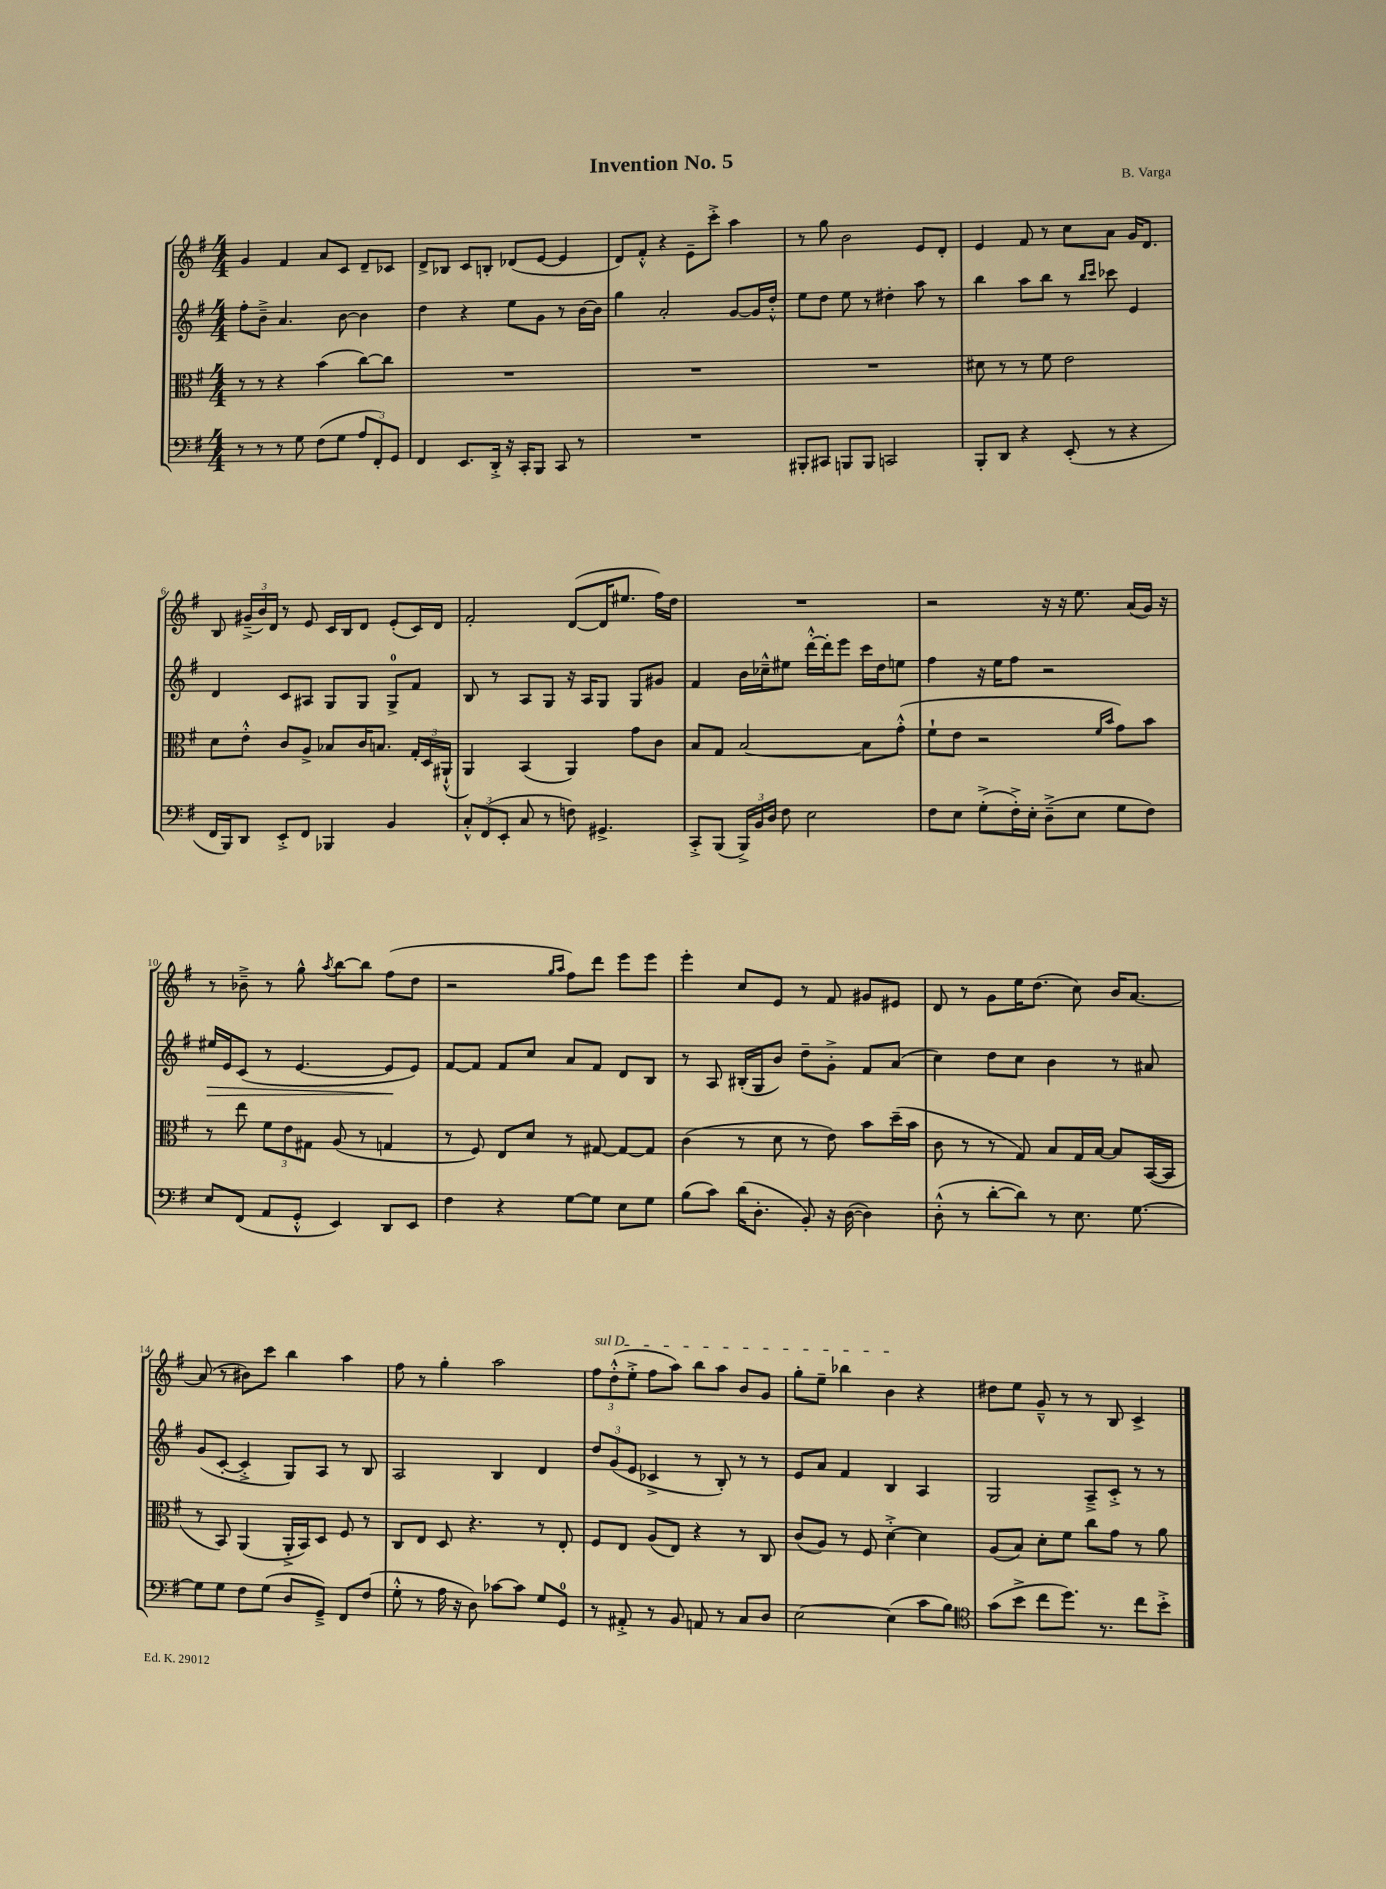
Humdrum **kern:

**kern	**kern	**kern	**dynam	**kern
*part4	*part3	*part2	*part2	*part1
*staff4	*staff3	*staff2	*staff2	*staff1
*clefF4	*clefC3	*clefG2	*	*clefG2
*k[f#]	*k[f#]	*k[f#]	*	*k[f#]
*M4/4	*M4/4	*M4/4	*	*M4/4
=1	=1	=1	=1	=1
8r	8r	8ff#'\L	.	4g/
8r	8r	8b~^\J	.	.
8r	4r	4.a/	.	4f#/
8G\	.	.	.	.
(8F#\L	(4b\	.	.	8a/L
8G\J	.	[8b\	.	8c/J
12A/L	[8cc\L)	4b\]	.	8d~/L
12FF#'/)	.	.	.	.
.	8cc\J]	.	.	8c-X/J
12GG/J	.	.	.	.
=2	=2	=2	=2	=2
4FF#/	1r	4dd\	.	8d^/L
.	.	.	.	8B-X/J
8.EE/L	.	4r	.	8c/L
.	.	.	.	8Bn'/J
16DD'^/Jk	.	.	.	.
16r	.	8ee\L	.	(8d-X/L
16CC'/KL	.	.	.	.
8BBB/J	.	8g\J	.	[8e/J
8CC/	.	8r	.	4e/]
8r	.	[16b\LL	.	.
.	.	16b\JJ]	.	.
=3	=3	=3	=3	=3
1r	1r	4gg\	.	8d/L)
.	.	.	.	8f#'^^/J
.	.	2a'/	.	4r
.	.	.	.	8e~\L
.	.	.	.	8ccc'^\J
.	.	[8g/L	.	4aa\
.	.	16g/L]	.	.
.	.	16dd'^^/JJ	.	.
=4	=4	=4	=4	=4
8BBB#X'/L	1r	8ee\L	.	8r
8CC#X/J	.	8dd\J	.	8gg\
8BBBn/L	.	8ee\	.	2b\
8BBB/J	.	8r	.	.
2CCn/	.	4dd#X'\	.	.
.	.	8aa\	.	8e/L
.	.	8r	.	8d'/J
=5	=5	=5	=5	=5
8BBB'/L	8d#X\	4bb\	.	4e/
8DD/J	8r	.	.	.
4r	8r	8aa\L	.	8f#/
.	8f#\	8bb\J	.	8r
(8EE'/	2e\	8r	.	8cc\L
.	.	16qqbb/LL	.	.
.	.	16qqccc/JJ	.	.
8r	.	8ccc-X\	.	8a\J
4r	.	4e/	.	16g/KL
.	.	.	.	8.d/J
!!LO:LB:g=z
=6	=6	=6	=6	=6
16FF#/LL	8d\L	4d/	.	8B/
16BBB/J)	.	.	.	.
8DD/J	8e'^^\J	.	.	(24g#X~^/LL
.	.	.	.	24b/)
.	.	.	.	24d/JJ
8EE'^/L	8c/L	8c/L	.	8r
8FF#/J	8A^/J	8A#X/J	.	8e/
4BBB-X/	8B-X/L	8G/L	.	16c/LL
.	.	.	.	16B/J
.	16c/K	8G/J	.	8d/J
.	8.Bn/J	.	.	.
4BB/	.	8G^/L	.	(8e'/L
.	24G'/LL	8f#/J	.	16c/L)
.	24D/	.	.	.
.	.	.	.	16d/JJ
.	(24AA#X`^^/JJ	.	.	.
=7	=7	=7	=7	=7
12C'^^/L	4AA/)	8B/	.	2f#'/
(12FF#/	.	.	.	.
.	.	8r	.	.
12EE'/J	.	.	.	.
8C/	(4BB/	8A/L	.	.
8r	.	8G/J	.	.
8Fn\)	4AA/)	16r	.	([8d/L
.	.	16A/KL	.	.
4.GG#X^/	.	8G/J	.	16d/K]
.	.	.	.	8.ee#X/J
.	8g\L	8G/L	.	.
.	8c\J	8g#X/J	.	16ff#\LL)
.	.	.	.	16dd\JJ
=8	=8	=8	=8	=8
8CC'^/L	8B/L	4f#/	.	1r
(8BBB/J	8G/J	.	.	.
24BBB^/LL)	[2B/	16b\LL	.	.
24BB/	.	.	.	.
.	.	16cc-X~^^\J	.	.
24D/JJ	.	.	.	.
8F#\	.	8ee#X\J	.	.
2E\	.	[16ddd'^^\LL	.	.
.	.	16ddd'\J]	.	.
.	.	8eee\J	.	.
.	8B\L]	16ccc\LL	.	.
.	.	16dd\J	.	.
.	(8g'^^\J	8een\J	.	.
=9	=9	=9	=9	=9
8F#\L	8f#`\L	4ff#\	.	2r
8E\J	8e\J	.	.	.
(8G'^\L	2r	16r	.	.
.	.	16ee\KL	.	.
16F#'^\L)	.	8ff#\J	.	.
16E'\JJ	.	.	.	.
(8D~^\L	.	2r	.	16r
.	.	.	.	16r
8E\J	.	.	.	8.ee\
.	16qqf#/LL	.	.	.
.	16qqb/JJ	.	.	.
8G\L	8g\L)	.	.	.
.	.	.	.	(16a/LL
8F#\J)	8b\J	.	.	16g/JJ)
.	.	.	.	16r
!!LO:LB:g=z
=10	=10	=10	=10	=10
!	!	!	!LO:HP:b	!
8E/L	8r	16ee#X/LL	>	8r
.	.	16e/J	.	.
(8FF#/J	8ee\	(8c/J	.	8b-X~^\
8AA/L	12f#\L	8r	.	8r
.	12e\	.	.	.
8GG'^^/J	.	[4.e/	.	8gg^^\
.	12G#X\J	.	.	.
.	.	.	.	8qaa/
4EE/)	(8A/	.	.	[8bb\L
.	8r	.	.	8bb\J]
8DD/L	4Gn/	8e/L]	.	(8ff#\L
8EE/J	.	8e/J)	]	8dd\J
=11	=11	=11	=11	=11
4F#\	8r	[8f#/L	.	2r
.	8F#/)	8f#/J]	.	.
4r	8E/L	8f#/L	.	.
.	8d/J	8cc/J	.	.
.	.	.	.	16qqgg/LL
.	.	.	.	16qqaa/JJ
[8G\L	8r	8a/L	.	8ff#\L)
8G\J]	[8G#X/	8f#/J	.	8ddd\J
8E\L	8G#/L_	8d/L	.	8eee\L
8G\J	8G#/J]	8B/J	.	8eee\J
=12	=12	=12	=12	=12
(8B\L	(4c\	8r	.	4eee'\
8c\J)	.	8A/	.	.
(16d\KL	8r	(16B#X'/LL	.	8cc/L
8.D'\J	.	16G/J	.	.
.	8d\	8b/J)	.	8e/J
8BB'/)	8r	8dd~\L	.	8r
16r	8e\)	8g'^\J	.	8f#/
([16D\	.	.	.	.
4D\])	8b\L	8f#/L	.	8g#X/L
.	(16dd~\L	(8a/J	.	8e#X/J
.	16b\JJ	.	.	.
=13	=13	=13	=13	=13
(8D'^^\	8c\	4cc\)	.	8d/
8r	8r	.	.	8r
[8d'\L	8r	8dd\L	.	8g\L
8d\J])	8G/)	8cc\J	.	16ee\K
.	.	.	.	(8.dd\J
8r	8B/L	4b\	.	.
8.E\	16G/L	.	.	8cc\)
.	[16B/JJ	.	.	.
.	8B/L]	8r	.	16b/KL
[8.G\	.	.	.	[8.a/J
.	([16BB/L	8a#X/	.	.
.	16BB/JJ]	.	.	.
!!LO:LB:g=z
=14	=14	=14	=14	=14
8G\L]	8r	(8g/L	.	(8a/]
8G\J	8BB/)	[8c'/J	.	8r
8F#\L	(4AA/	4c'^/]	.	8b#X\L)
(8G\J	.	.	.	8ccc\J
8D/L	16AA'^/LL	8G/L)	.	4bb\
.	16BB/J)	.	.	.
8GG~^/J)	8D/J	8A/J	.	.
8FF#/L	8F#/	8r	.	4aa\
(8F#/J	8r	8B/	.	.
=15	=15	=15	=15	=15
8G'^^\	8C/L	2A/	.	8ff#\
8r	8E/J	.	.	8r
16A\	8D/	.	.	4gg'\
16r	.	.	.	.
8D\)	4.r	.	.	.
[8c-X\L	.	4B/	.	2aa\
8c-\J]	.	.	.	.
8G/L	8r	4d/	.	.
8GG/J	8E'/	.	.	.
=16	=16	=16	=16	=16
!	!	!	!	!LO:TX:a:i:t=sul D
8r	8F#/L	12dd/L	.	12ff#\L
.	.	(12g/	.	(12dd'^^\
8AA#X'^/	8E/J	.	.	.
.	.	12e/J	.	12ee'^\J
8r	(8A/L	4c-X^/	.	8ff#\L
8BB/	8E/J)	.	.	8aa\J)
8AAn/	4r	8r	.	8bb\L
8r	.	8B'/)	.	8aa\J
8C/L	8r	8r	.	8b/L
8D/J	8C/	8r	.	8g/J
=17	=17	=17	=17	=17
[2E\	(8c/L	8e/L	.	8gg'\L
.	8A/J)	8a/J	.	8ee~\J
.	8r	4f#/	.	4bb-X\
.	8F#/	.	.	.
(4E\]	[4d'^\	4B/	.	4b\
8c\L	4d\]	4A/	.	4r
8B\J)	.	.	.	.
=18	=18	=18	=18	=18
*clefC4	*	*	*	*
(8g\L	(8A/L	2G/	.	8dd#X\L
8b^\J	8B/J)	.	.	8ee\J
8cc\L	8d'\L	.	.	8g~^^/
8.dd\J)	8f#\J	.	.	8r
.	8cc\L	8A~^/L	.	8r
8.r	.	.	.	.
.	8g\J	8c'^/J	.	8B/
8cc\L	8r	8r	.	4c^/
8b'^\J	8a\	8r	.	.
==	==	==	==	==
*-	*-	*-	*-	*-
